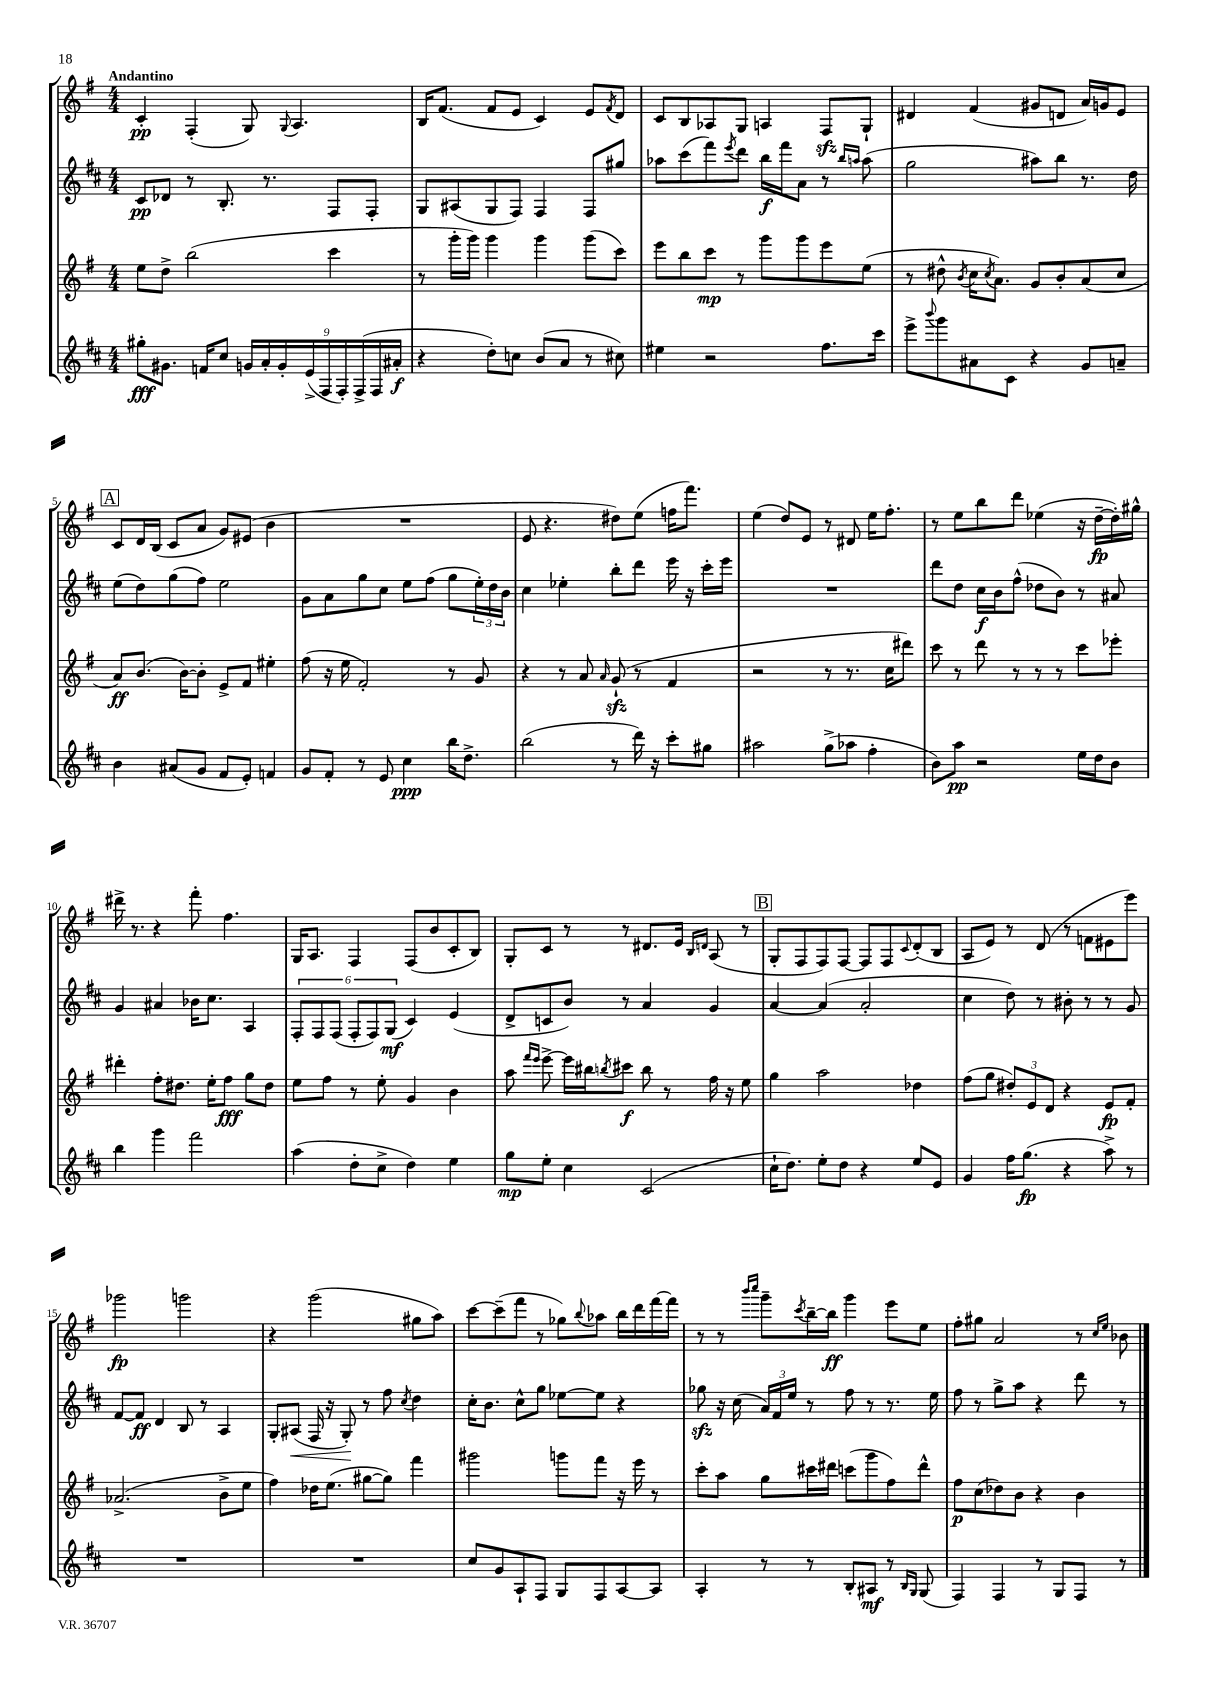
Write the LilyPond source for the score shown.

<<
\new StaffGroup <<
\new Staff = "s0" {
    \clef treble \key g \major \numericTimeSignature \time 4/4 \tempo "Andantino"
    c'4-.\pp fis4-.( g8) \appoggiatura { g8 } a4. |
    b16 fis'8.( fis'8 e'8 c'4) e'8 \acciaccatura { fis'8 } d'8 |
    c'8 b8 aes8 g8 a4 fis8\sfz g8-! |
    dis'4 fis'4( gis'8 d'8 a'16) g'16 e'8 |
    \mark \markup { \box "A" } c'8 d'16 b16( c'8 a'8 g'8) eis'8( b'4 |
    R1 |
    e'8 r4. dis''8) e''8( f''16 fis'''8.) |
    e''4( d''8) e'8 r8 dis'8 e''16 fis''8.-. |
    r8 e''8 b''8 d'''8 ees''4( r16 d''16~--\fp d''16-.) gis''16-^ |
    dis'''16-> r8. r4 fis'''8-. fis''4. |
    g16 a8. fis4 fis8( b'8 c'8-. b8) |
    g8-. c'8 r8 r8 dis'8. e'16 \grace { b16 d'16 } a8( r8 |
    \mark \markup { \box "B" } g8-. fis8 fis8) fis8~ fis8 fis8 \appoggiatura { c'8 } d'8-.( b8 |
    a8 e'8) r8 d'8( r8 f'8 eis'8 e'''8) |
    ges'''2\fp g'''2 |
    r4 g'''2( gis''8 a''8) |
    c'''8~ c'''8--( fis'''8 r8 ges''8) \appoggiatura { b''8 } aes''8 b''16 d'''16 fis'''16~ fis'''16 |
    r8 r8 \grace { b'''16 c''''16 } g'''8-- \acciaccatura { c'''8 } b''16~-- b''16\ff g'''4 e'''8 e''8 |
    fis''8-. gis''8 a'2 r8 \grace { c''16 e''16 } bes'8 \bar "|." |
}
\new Staff = "s1" {
    \clef treble \key d \major \numericTimeSignature \time 4/4
    cis'8\pp des'8 r8 b8.-. r8. fis8 fis8-. |
    g8 ais8( g8 fis8) fis4 fis8 gis''8 |
    aes''8 cis'''8( fis'''8) \acciaccatura { e'''8 } d'''8 b''16\f fis'''16 a'8 r8 \grace { b''16 a''16 } a''8( |
    g''2 ais''8) b''8 r8. d''16 |
    \mark \markup { \box "A" } e''8( d''8) g''8( fis''8) e''2 |
    g'8 a'8 g''8 cis''8 e''8 fis''8( g''8 \tuplet 3/2 { e''16-.) d''16 b'16 } |
    cis''4 ees''4-. b''8-. d'''8 e'''16 r16 cis'''16-. e'''16 |
    R1 |
    d'''8 d''8 cis''16\f b'16 fis''8-^( des''8 b'8) r8 ais'8 |
    g'4 ais'4 bes'16 cis''8. a4 |
    \tuplet 6/4 { fis8-. fis8 fis8( fis8-. fis8) g8\mf( } cis'4) e'4( |
    d'8-> c'8 b'8) r8 a'4 g'4 |
    \mark \markup { \box "B" } a'4~ a'4( a'2-. |
    cis''4 d''8) r8 bis'8-. r8 r8 g'8 |
    fis'8~ fis'8\ff d'4 b8 r8 a4 |
    g8-. ais8\<( fis16 r16 g8-.\!) r8 fis''8 \acciaccatura { cis''8 } d''4 |
    cis''16-. b'8. cis''8-^ g''8 ees''8~ ees''8 r4 |
    ges''8\sfz r16 cis''16( \tuplet 3/2 { a'16) fis'16 e''16 } r8 fis''8 r8 r8. e''16 |
    fis''8 r8 g''8-> a''8 r4 d'''8 r8 \bar "|." |
}
\new Staff = "s2" {
    \clef treble \key g \major \numericTimeSignature \time 4/4
    e''8 d''8-> b''2( c'''4 |
    r8 g'''16-. g'''16) g'''4 g'''4 g'''8( c'''8) |
    e'''8 b''8 c'''8\mp r8 g'''8 g'''8 e'''8 e''8( |
    r8 dis''8-^ \acciaccatura { b'8 } c''16 \acciaccatura { c''8 } a'8.) g'8 b'8-. a'8( c''8 |
    \mark \markup { \box "A" } a'8\ff) b'8.( b'16~) b'8-. e'8-> fis'8 eis''4-. |
    fis''8( r16 e''16 fis'2-.) r8 g'8 |
    r4 r8 a'8 \grace { a'16 } g'8-!\sfz( r8 fis'4 |
    r2 r8 r8. c''16 dis'''8) |
    c'''8 r8 d'''8 r8 r8 r8 c'''8 ees'''8-. |
    dis'''4-. fis''8-. dis''8. e''16-. fis''8\fff g''8 dis''8 |
    e''8 fis''8 r8 e''8-. g'4 b'4 |
    a''8 \grace { fis'''16 e'''16 } e'''8~-> e'''16 bis''16 \acciaccatura { b''8 } cis'''8\f b''8 r8 fis''16 r16 e''8 |
    \mark \markup { \box "B" } g''4 a''2 des''4 |
    fis''8( g''8 \tuplet 3/2 { dis''8-.) e'8 d'8 } r4 e'8\fp fis'8-. |
    aes'2.->( b'8-> e''8 |
    fis''4) des''16 e''8.( gis''8~ gis''8) fis'''4 |
    gis'''2 g'''8 fis'''8 r16 e'''16 r8 |
    c'''8-. a''8 g''8 cis'''16 dis'''16 c'''8( g'''8 fis''8) dis'''8-^ |
    fis''8\p c''8( des''8) b'8 r4 b'4 \bar "|." |
}
\new Staff = "s3" {
    \clef treble \key d \major \numericTimeSignature \time 4/4
    gis''8-.\fff gis'8. f'16 cis''8 \tuplet 9/8 { g'16 a'16-. g'16-. e'16->( fis16 fis16-.) fis16->( fis16 ais'16-.\f } |
    r4 d''8-.) c''8 b'8( a'8 r8 cis''8) |
    eis''4 r2 fis''8. cis'''16 |
    e'''8-> \appoggiatura { b'''8 } g'''8 ais'8 cis'8 r4 g'8 a'8-- |
    \mark \markup { \box "A" } b'4 ais'8( g'8 fis'8 e'8-.) f'4 |
    g'8 fis'8-. r8 e'8 cis''4\ppp b''16 d''8.-> |
    b''2( r8 d'''16) r16 cis'''8-. gis''8 |
    ais''2 g''8->( aes''8 fis''4-. |
    b'8) a''8\pp r2 e''16 d''16 b'8 |
    b''4 g'''4 fis'''2 |
    a''4( d''8-. cis''8-> d''4) e''4 |
    g''8\mp e''8-. cis''4 cis'2( |
    \mark \markup { \box "B" } cis''16-! d''8.) e''8-. d''8 r4 e''8 e'8 |
    g'4 fis''16 g''8.\fp( r4 a''8->) r8 |
    R1 |
    R1 |
    cis''8 g'8 a8-! fis8 g8 fis8 a8~ a8 |
    a4-. r8 r8 b8-. ais8\mf r8 \grace { b16 g16 } g8( |
    fis4) fis4 r8 g8 fis8 r8 \bar "|." |
}
>>
>>
